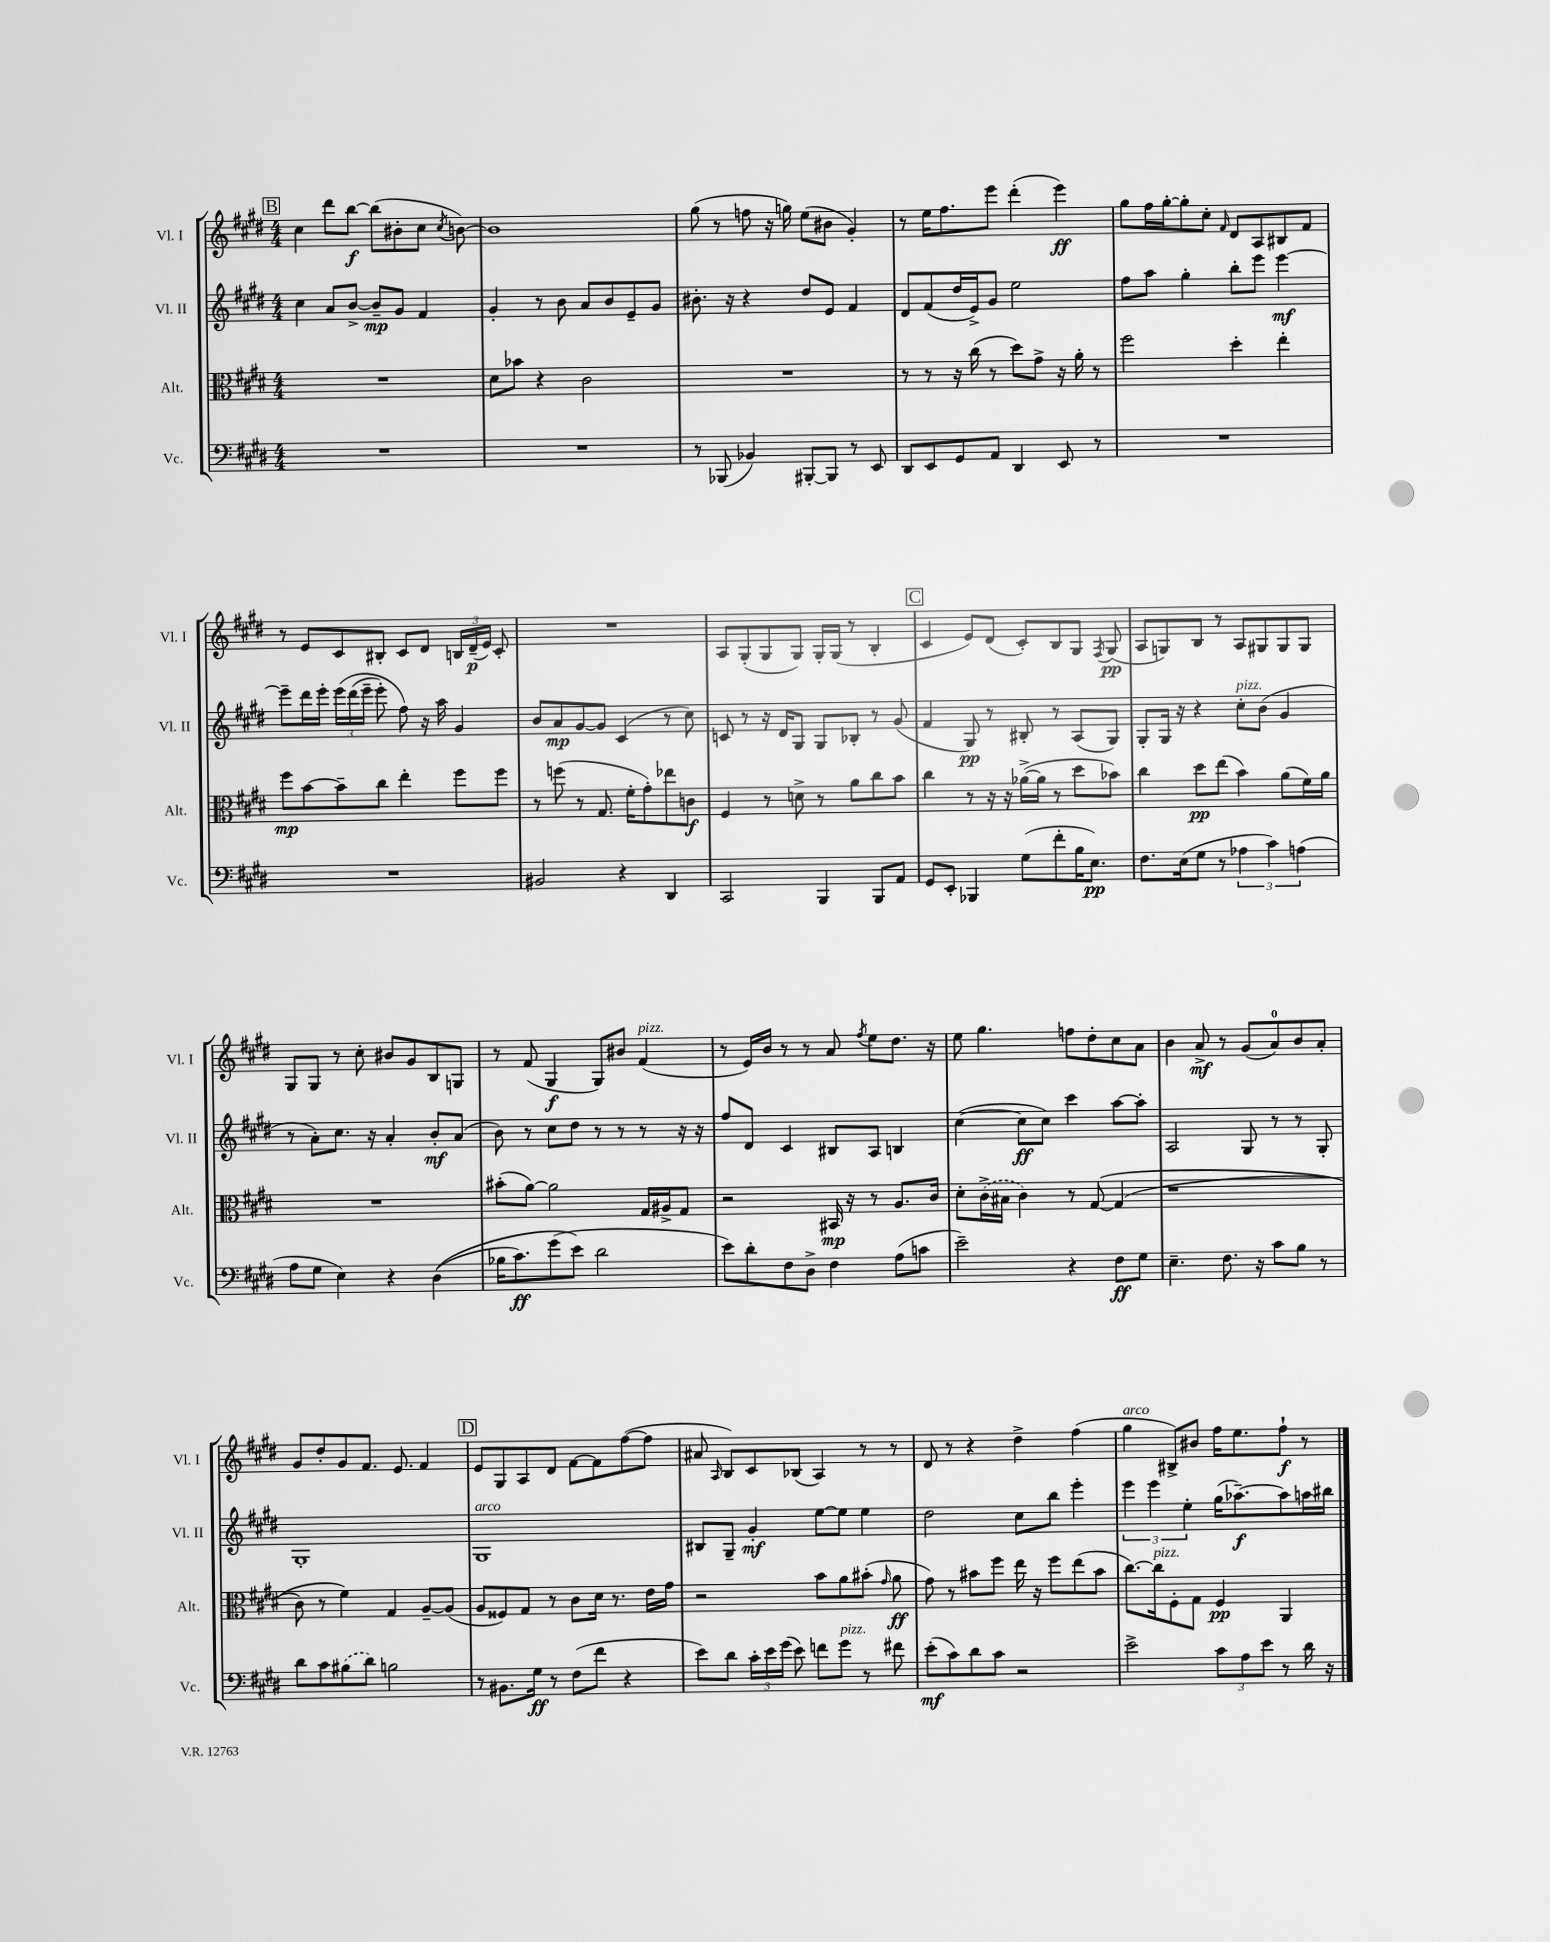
<<
\new StaffGroup <<
\new Staff = "s0" \with { instrumentName = "Vl. I" shortInstrumentName = "Vl. I" } {
    \clef treble \key e \major \numericTimeSignature \time 4/4
    \autoBeamOff \mark \markup { \box "B" } cis''4 dis'''8[ b''8]~\f b''8[( bis'8-. cis''8] \acciaccatura { cis''8 } b'8~) |
    b'1 |
    gis''8( r8 f''8 r16 g''16) e''8[( bis'8] gis'4-.) |
    r8 e''16[ fis''8. e'''8] dis'''4-.( e'''4\ff) |
    gis''8[ fis''16 gis''16~-. gis''8-. cis''8]-. \grace { fis'16 } dis'8[ a8 bis8 fis'8] |
    r8 e'8[ cis'8 bis8]-. cis'8[ dis'8] \tuplet 3/2 { b16[ dis'16--\p( e'16]) } cis'8-. |
    R1 |
    a8[ gis8-.( gis8 gis8]) gis16[-. gis16]( r8 b4-. |
    \mark \markup { \box "C" } cis'4 e'8[) dis'8]( cis'8[-.) b8 gis8] \acciaccatura { fis8 } gis8\pp( |
    a8[ g8) b8] r8 a8[ gis8 gis8 gis8] |
    gis8[ gis8] r8 cis''8-. bis'8[ gis'8 b8 g8] |
    r8 fis'8( gis4\f gis8[) bis'8] fis'4^\markup { \italic "pizz." }( |
    r8 e'16[) b'16] r8 r8 a'8 \acciaccatura { fis''8 } e''8[ dis''8.] r16 |
    e''8 gis''4. f''8[ dis''8-. cis''8 a'8] |
    b'4 a'8->\mf r8 gis'8[( a'8-0) b'8 a'8]-. |
    gis'8[ dis''8-. gis'8 fis'8.] e'8. fis'4 |
    \mark \markup { \box "D" } e'8[ gis8 a8 dis'8] fis'8[~ fis'8 fis''8~( fis''8] |
    ais'8 \grace { a16 } b8[) cis'8 bes8]( a4) r8 r8 |
    dis'8 r8 r4 dis''4-> fis''4( |
    gis''4^\markup { \italic "arco" } bis8[->) bis'8] fis''16[ e''8. fis''8]-!\f r8 \bar "|." |
}
\new Staff = "s1" \with { instrumentName = "Vl. II" shortInstrumentName = "Vl. II" } {
    \clef treble \key e \major \numericTimeSignature \time 4/4
    \autoBeamOff \mark \markup { \box "B" } cis''4 a'8[ b'8]~-> b'8[--\mp gis'8] fis'4 |
    gis'4-. r8 b'8 a'8[ b'8 e'8-- gis'8] |
    bis'8.-. r16 r4 dis''8[ e'8] fis'4 |
    dis'8[ fis'8( dis''16 e'16->) gis'8] e''2 |
    fis''8[ a''8] gis''4-. b''8[-. e'''8] e'''4~\mf |
    e'''8[-- dis'''16 e'''16]-. \tuplet 3/2 { e'''16[\( dis'''16( e'''16]-- } e'''8-.) fis''8\) r16 a''16 gis'4 |
    b'8[ a'8\mp gis'8~ gis'8] cis'4( r8 cis''8) |
    c'8 r8 r16 dis'16[ gis8] gis8[ bes8]-. r8 gis'8( |
    \mark \markup { \box "C" } fis'4 gis8\pp) r8 bis8-. r8 a8[( gis8]) |
    gis8[-. gis16] r16 r4 cis''8[-.^\markup { \italic "pizz." } b'8]( gis'4 |
    r8 a'8[-.) cis''8.] r16 a'4-. b'8[-.\mf a'8]( |
    b'8) r8 cis''8[ dis''8] r8 r8 r8 r16 r16 |
    fis''8[ dis'8] cis'4 bis8[ a8] b4 |
    cis''4~( cis''8[\ff cis''8]) cis'''4 a''8[~ a''8]-. |
    a2 gis8 r8 r8 gis8-. |
    gis1-. |
    \mark \markup { \box "D" } gis1^\markup { \italic "arco" } |
    bis8[ gis8]-- gis'4-.\mf e''8[~ e''8] e''4 |
    dis''2 cis''8[ b''8] e'''4-. |
    \tuplet 3/2 { e'''4 e'''4 e''4-. } gis''16[( aes''8.~--\f) aes''8 a''16 bis''16] \bar "|." |
}
\new Staff = "s2" \with { instrumentName = "Alt." shortInstrumentName = "Alt." } {
    \clef alto \key e \major \numericTimeSignature \time 4/4
    \autoBeamOff \mark \markup { \box "B" } R1 |
    dis'8[ bes'8] r4 cis'2 |
    R1 |
    r8 r8 r16 cis''16( r8 dis''8[) gis'8]-> r16 a'16-. r8 |
    fis''2 dis''4-. e''4-. |
    fis''8[\mp b'8~ b'8-- cis''8] e''4-. fis''8[ fis''8] |
    r8 f''8( r8 gis8. fis'16[-. gis'8-.) ees''8 c'8]\f |
    fis4 r8 d'8-> r8 a'8[ cis''8 b'8] |
    \mark \markup { \box "C" } cis''4 r8 r16 r16 aes'16[~->( aes'16] r8 dis''8[ bes'8]) |
    cis''4 dis''8[\pp e''8]( b'4) a'8[( fis'16) a'16] |
    R1 |
    bis'8[-.( a'8]~) a'2 gis16[ ais16-> gis8] |
    r2 bis,16\mp r16 r8 a8.[ cis'16] |
    dis'8[-. \once \slurDashed cis'16->( bis16] cis'4) r8 gis8~\( gis4( |
    r1 |
    cis'8) r8 fis'4\) gis4 a8[~-- a8]( |
    \mark \markup { \box "D" } a8[ fisis8) gis8] r8 cis'8[ dis'16] r8. e'16[ gis'16] |
    r2 b'8[ a'8 bis'8]-.( \grace { gis'16 } a'8\ff |
    gis'8) r8 bis'8[ fis''8] e''16 r16 fis''8[ e''8( bis'8] |
    cis''8.[~) cis''16^\markup { \italic "pizz." } fis8-. gis8] fis4\pp a,4 \bar "|." |
}
\new Staff = "s3" \with { instrumentName = "Vc." shortInstrumentName = "Vc." } {
    \clef bass \key e \major \numericTimeSignature \time 4/4
    \autoBeamOff \mark \markup { \box "B" } R1 |
    R1 |
    r8 bes,,8( bes,4) bis,,8[~-. bis,,8] r8 e,8 |
    dis,8[ e,8 gis,8 a,8] dis,4 e,8 r8 |
    R1 |
    R1 |
    bis,2 r4 dis,4 |
    cis,2 b,,4 b,,8[ a,8] |
    \mark \markup { \box "C" } gis,8[ e,8]-. bes,,4 gis8[( fis'8-. b16 e8.]\pp) |
    fis8.[ e16( gis8] r8 \tuplet 3/2 { aes4 cis'4) a4( } |
    a8[ gis8] e4) r4 dis4(\( |
    bes16[ cis'8.\ff) gis'8( e'8]\) dis'2 |
    e'8[) dis'8-. fis8 dis8]-> fis4 a8[( c'8] |
    e'2--) r4 fis8[\ff gis8] |
    e4.-- fis8. r16 cis'8[ b8] r8 |
    dis'8[ cis'8 \once \slurDashed bis8( dis'8]) b2 |
    \mark \markup { \box "D" } r8 bis,8.[ gis16]\ff r8 fis8[( fis'8] r4 |
    e'8[) dis'8] \tuplet 3/2 { cis'16[-. e'16 gis'16]( } e'8) f'8[ gis'8]^\markup { \italic "pizz." } r8 fis'8 |
    e'8[-.\mf( cis'8) dis'8 cis'8] r2 |
    e'2-> \tuplet 3/2 { cis'8[ a8 e'8] } r8 dis'16 r16 \bar "|." |
}
>>
>>
\layout { \context { \Score \remove "Bar_number_engraver" } }
